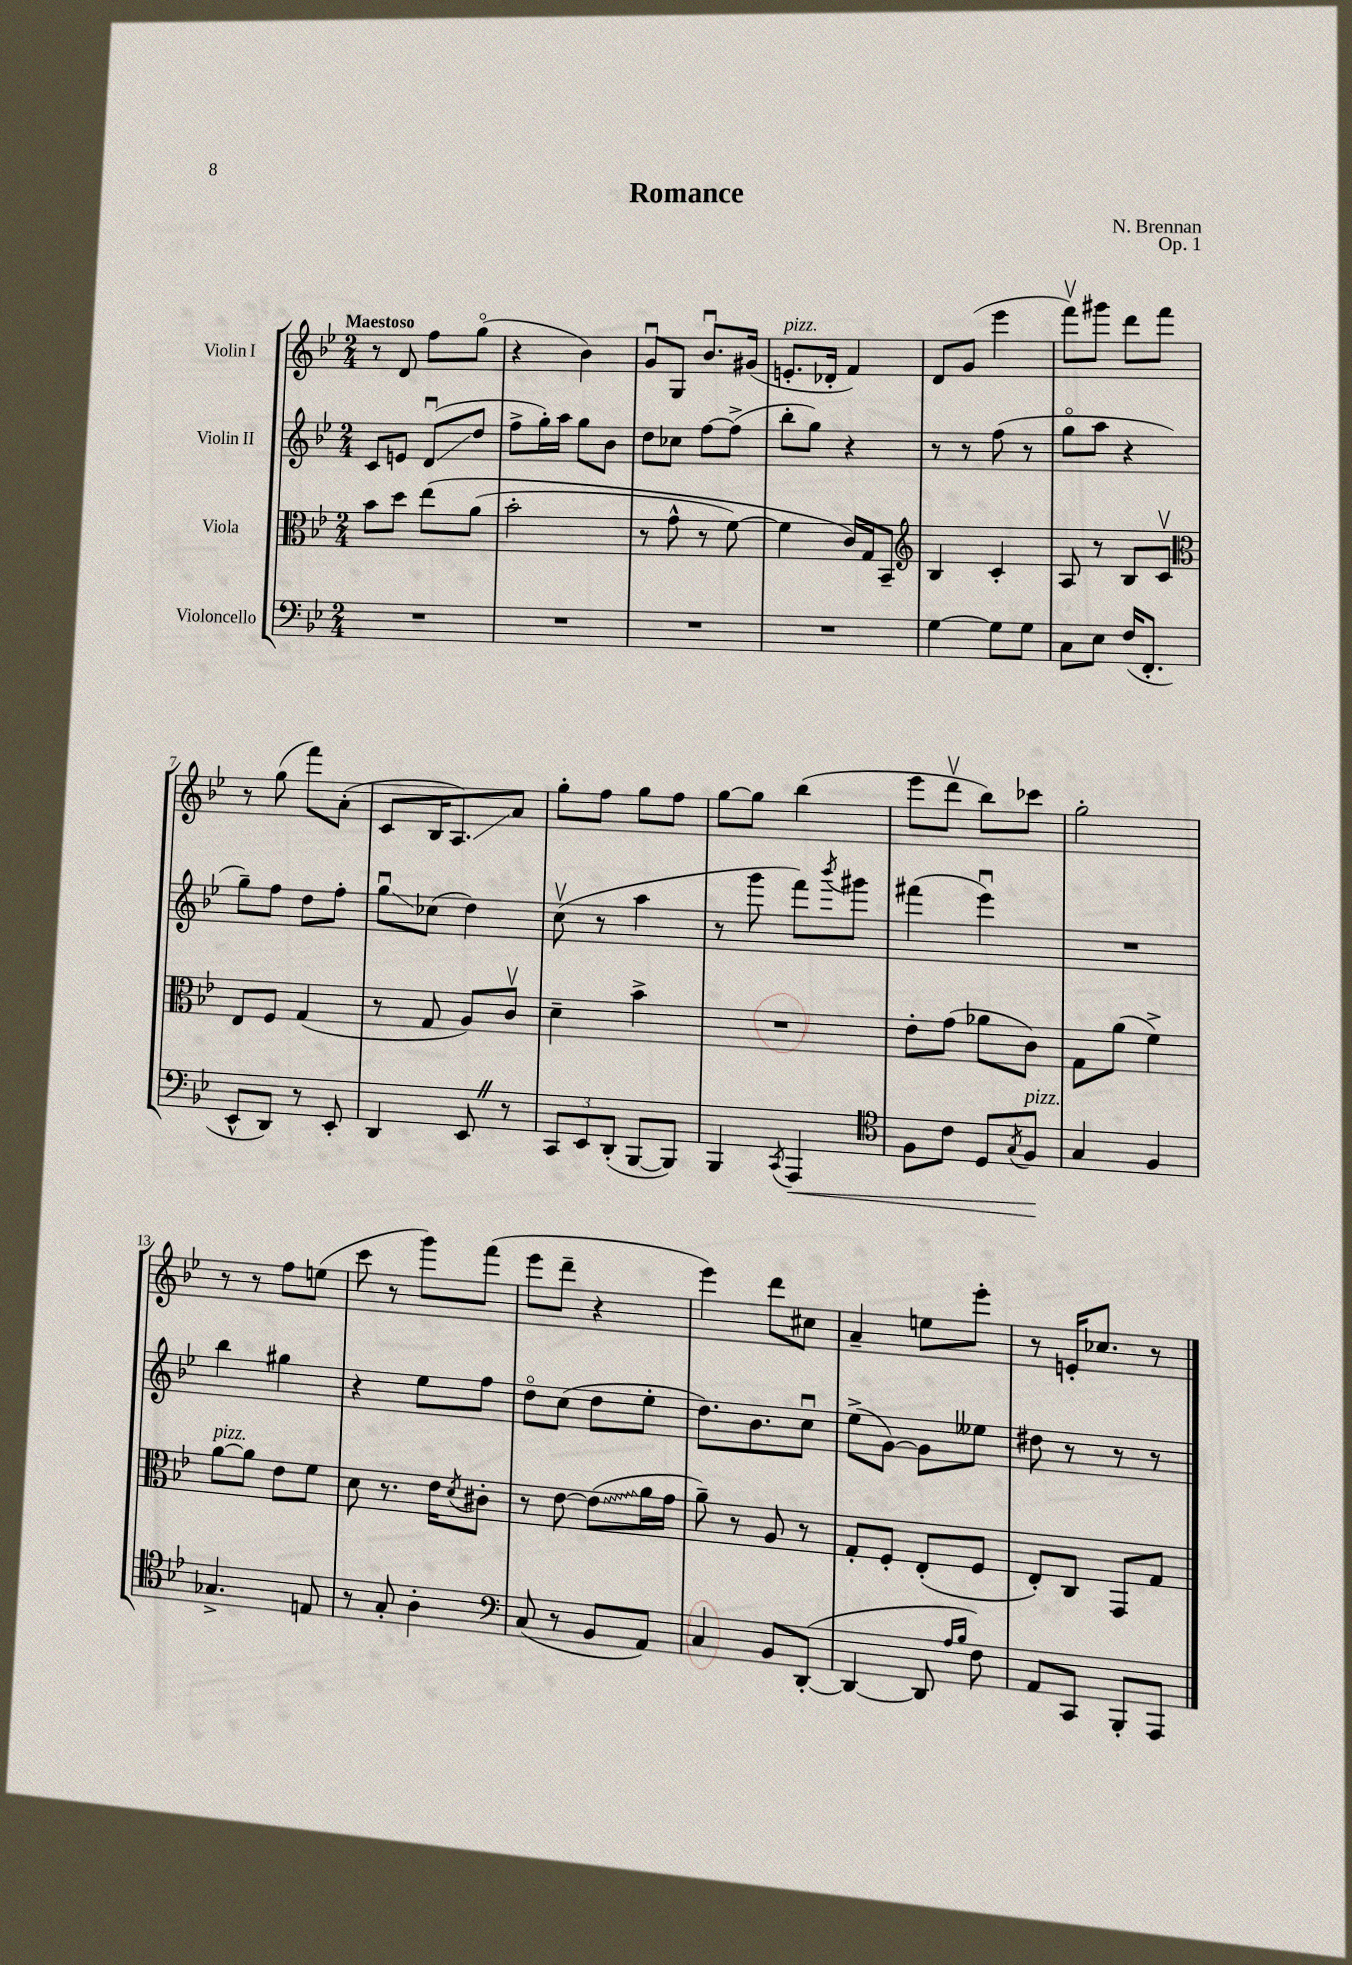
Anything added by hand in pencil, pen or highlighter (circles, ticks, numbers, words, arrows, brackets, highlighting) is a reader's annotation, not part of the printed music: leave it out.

**kern	**kern	**kern	**kern
*staff4	*staff3	*staff2	*staff1
*clefF4	*clefC3	*clefG2	*clefG2
*k[b-e-]	*k[b-e-]	*k[b-e-]	*k[b-e-]
*M2/4	*M2/4	*M2/4	*M2/4
2r	8b-	8c	8r
.	8dd	8e	8d
.	&(8ee-	(8du	8ff
.	(8a	8dd	(8ggo
=	=	=	=
2r	2b-'	8ff^	4r
.	.	16gg')	.
.	.	16aa	.
.	.	8gg	4b-)
.	.	8b-	.
=	=	=	=
2r	8r	8dd	8gu
.	8g^^	8cc-	8G
.	8r	[8ff	8.b-u
.	[8f)	(8ff^]	.
.	.	.	(16g#
=	=	=	=
2r	4f]	8bb-'	8.e'
.	.	8gg)	.
.	.	.	16d-'
.	16c&)	4r	4f)
.	16G	.	.
.	8BB-~	.	.
=	=	=	=
*	*clefG2	*	*
[4G	4B-	8r	8d
.	.	8r	(8g
8G]	4c'	(8ff	4eee-
8G	.	8r	.
=	=	=	=
8C	8A	8ggo	8fffv)
8E-	8r	8aa	8ggg#
(16F	8B-	4r	8ddd
8.FF'	.	.	.
.	8cv	.	8fff
=	=	=	=
*	*clefC3	*	*
8EE-^^	8E-	8gg~)	8r
8DD)	8F	8ff	(8gg
8r	(4G	8dd	8fff)
8EE-'	.	8ff'	(8a'
=	=	=	=
4DD	8r	8ggu	8c
.	8G	(8cc-	16B-
.	.	.	8.A)
8EE-	8A)	4dd)	.
8r	8cv	.	8a
=	=	=	=
12CC	4d~	(8ccv	8gg'
12EE-	.	.	.
.	.	8r	8ff
(12DD'	.	.	.
[8BBB-	4b-^	4aa	8gg
8BBB-])	.	.	8ff
=	=	=	=
4BBB-	2r	8r	[8gg
.	.	8ggg	8gg]
8qCC	.	.	.
4AAA	.	8fff)	(4bb-
.	.	8qbbb-	.
.	.	8ggg#	.
=	=	=	=
*clefC4	*	*	*
8F	8e-'	(4fff#	8eee-
8c	(8g	.	8dddv
8D	8a-	4eee-u)	8bb-)
8qG	.	.	.
8F	8c)	.	8ccc-
=	=	=	=
4G	8G	2r	2gg'
.	(8a	.	.
4F	4f^)	.	.
=	=	=	=
4.G-^	[8a	4bb-	8r
.	8a]	.	8r
.	8e-	4gg#	8ff
8E	8f	.	(8ee
=	=	=	=
8r	8d	4r	8ccc
8G'	8.r	.	8r
4A'	.	8ee-	8ggg)
.	16e-	.	.
.	8qd	.	.
.	8c#'	8ff	(8fff
=	=	=	=
*clefF4	*	*	*
(8C	8r	8ddo	8eee-
8r	[8e-	(8cc	8ddd~
8BB-	(8e-]	8dd	4r
8AA)	16a	8ee-'	.
.	16g	.	.
=	=	=	=
4C	8a~)	8.dd)	4eee-)
.	8r	.	.
.	.	8.b-	.
8BB-	8A	.	8ddd
([8DD'	8r	8ccu	8cc#
=	=	=	=
4DD_	8G'	(8ee-^	4a~
.	8F'	[8g)	.
8DD]	(8E-'	8g]	8ee
16qqA	.	.	.
16qqB-	.	.	.
8F)	8F	8ee--	8eee-'
=	=	=	=
8AA	8E-')	8dd#	8r
8CC	8C	8r	16e'
.	.	.	8.cc-
8BBB-'	8GG	8r	.
8AAA	8G	8r	8r
==	==	==	==
*-	*-	*-	*-
